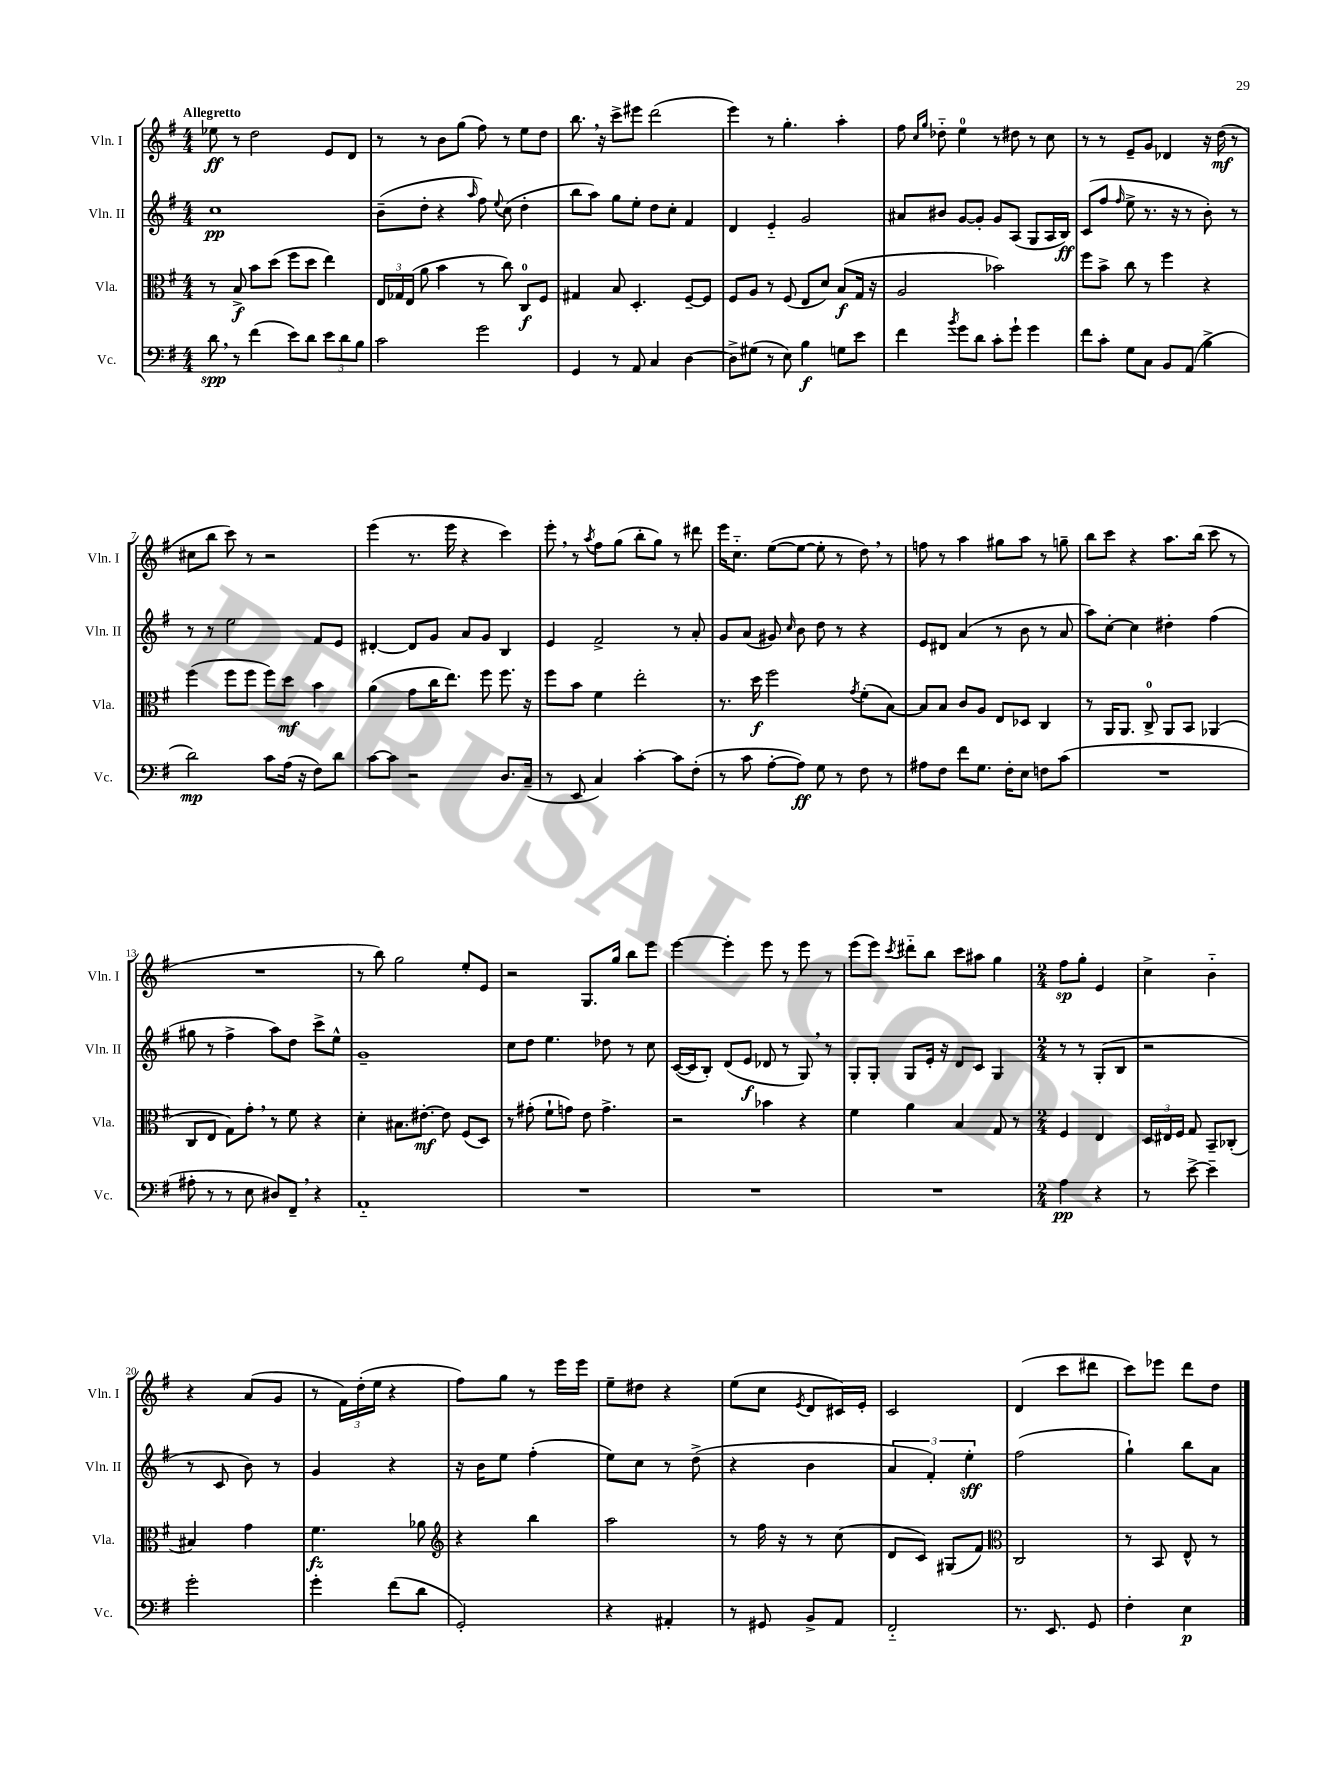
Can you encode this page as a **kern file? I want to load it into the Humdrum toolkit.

**kern	**dynam	**kern	**dynam	**kern	**dynam	**kern	**dynam
*part4	*part4	*part3	*part3	*part2	*part2	*part1	*part1
*staff4	*staff4	*staff3	*staff3	*staff2	*staff2	*staff1	*staff1
*I"Vc.	*	*I"Vla.	*	*I"Vln. II	*	*I"Vln. I	*
*I'Vc.	*	*I'Vla.	*	*I'Vln. II	*	*I'Vln. I	*
*clefF4	*	*clefC3	*	*clefG2	*	*clefG2	*
*k[f#]	*	*k[f#]	*	*k[f#]	*	*k[f#]	*
*M4/4	*	*M4/4	*	*M4/4	*	*M4/4	*
=1	=1	=1	=1	=1	=1	=1	=1
!	!	!	!	!	!	!LO:TX:a:B:t=Allegretto	!
8d,\	spp	8r	.	1cc	pp	8ee-X\	ff
8r	.	8B^/	f	.	.	8r	.
(4f#\	.	8b\L	.	.	.	2dd\	.
.	.	(8dd\J	.	.	.	.	.
8e\L)	.	8ff#\L	.	.	.	.	.
8d\J	.	8dd\J	.	.	.	.	.
12e\L	.	4ee\)	.	.	.	8e/L	.
12d\	.	.	.	.	.	.	.
.	.	.	.	.	.	8d/J	.
12B\J	.	.	.	.	.	.	.
=2	=2	=2	=2	=2	=2	=2	=2
2c\	.	24E/LL	.	(8b~\L	.	8r	.
.	.	24G-X/	.	.	.	.	.
.	.	(24E/JJ	.	.	.	.	.
.	.	8a\	.	8dd'\J	.	8r	.
.	.	4b\	.	4r	.	8b\L	.
.	.	.	.	.	.	(8gg\J	.
.	.	.	.	16qqaa/	.	.	.
2g\	.	8r	.	8ff#\)	.	8ff#\)	.
.	.	.	.	8qqee/	.	.	.
.	.	8cc\)	.	(8cc\	.	8r	.
.	.	8C/L	f	4dd'\	.	8ee\L	.
.	.	8F#/J	.	.	.	8dd\J	.
=3	=3	=3	=3	=3	=3	=3	=3
4GG/	.	4G#X/	.	8bb\L	.	8.bb,\	.
.	.	.	.	8aa\J)	.	.	.
.	.	.	.	.	.	16r	.
8r	.	8B/	.	8gg\L	.	8ccc^\L	.
8AA/	.	4.D'/	.	8ee'\J	.	8eee#X\J	.
4C/	.	.	.	8dd\L	.	(2ddd\	.
.	.	.	.	8cc'\J	.	.	.
[4D\	.	[8F#~/L	.	4f#/	.	.	.
.	.	8F#/J]	.	.	.	.	.
=4	=4	=4	=4	=4	=4	=4	=4
8D^\L]	.	8F#/L	.	4d/	.	4eee\)	.
(8G#X\J	.	8A/J	.	.	.	.	.
8r	.	8r	.	4e/	.	8r	.
8E\)	.	(8F#/	.	.	.	4.gg'\	.
4B\	f	8E/L	.	2g/	.	.	.
.	.	8d/J)	.	.	.	.	.
8Gn\L	.	(8B/L	f	.	.	4aa'\	.
8e\J	.	16G/Jk	.	.	.	.	.
.	.	16r	.	.	.	.	.
=5	=5	=5	=5	=5	=5	=5	=5
4f#\	.	2A/	.	8a#X/L	.	8ff#\	.
.	.	.	.	.	.	16qqcc/LL	.
.	.	.	.	.	.	16qqgg/JJ	.
.	.	.	.	8b#X/J	.	8dd-X\	.
8qb/	.	.	.	.	.	.	.
8g\L	.	.	.	[8g/L	.	4ee\	.
8d\J	.	.	.	8g'/J]	.	.	.
8c'\L	.	2b-X\)	.	8g/L	.	8r	.
8g`\J	.	.	.	(8A/J	.	8dd#X\	.
4g\	.	.	.	8G/L	.	8r	.
.	.	.	.	16A/L	.	8cc\	.
.	.	.	.	16B/JJ)	ff	.	.
=6	=6	=6	=6	=6	=6	=6	=6
8f#\L	.	8ff#\L	.	(8c/L	.	8r	.
8c'\J	.	8b^\J	.	8ff#/J	.	8r	.
.	.	.	.	16qqff#/	.	.	.
8G\L	.	8cc\	.	8ee^\	.	8e~/L	.
8C\J	.	8r	.	8.r	.	8g/J	.
8BB/L	.	4ff#\	.	.	.	4d-X/	.
.	.	.	.	16r	.	.	.
(8AA/J	.	.	.	8r	.	.	.
4B^\	.	4r	.	8b'\)	.	16r	.
.	.	.	.	.	.	(16dd\	mf
.	.	.	.	8r	.	8r	.
!!LO:LB:g=z
=7	=7	=7	=7	=7	=7	=7	=7
2d\)	mp	(4ff#\	.	8r	.	8cc#X\L	.
.	.	.	.	8r	.	8bb\J	.
.	.	8ff#\L	.	2ee\	.	8ccc\)	.
.	.	8ff#\J	.	.	.	8r	.
8c\L	.	8ff#\L)	.	.	.	2r	.
(16A\Jk	.	8dd\J	mf	.	.	.	.
16r	.	.	.	.	.	.	.
8F#\L)	.	4b\	.	8f#/L	.	.	.
8d\J	.	.	.	8e/J	.	.	.
=8	=8	=8	=8	=8	=8	=8	=8
[8c\L	.	(4a\	.	[4d#X'/	.	(4eee\	.
8c\J]	.	.	.	.	.	.	.
2r	.	8g\L	.	8d#/L]	.	8.r	.
.	.	16cc\K	.	8g/J	.	.	.
.	.	8.ee\J)	.	.	.	16eee\	.
.	.	.	.	8a/L	.	4r	.
.	.	8ff#\	.	8g/J	.	.	.
8.D/L	.	8.ff#\	.	4B/	.	4ccc\)	.
(16C~/Jk	.	16r	.	.	.	.	.
=9	=9	=9	=9	=9	=9	=9	=9
8r	.	8ff#\L	.	4e/	.	8eee',\	.
8EE/	.	8b\J	.	.	.	8r	.
.	.	.	.	.	.	8qaa/	.
4C/)	.	4f#\	.	2f#^/	.	8ff#\L	.
.	.	.	.	.	.	(8gg\J	.
[4c'\	.	2ee'\	.	.	.	8bb'\L	.
.	.	.	.	.	.	8gg\J)	.
8c\L]	.	.	.	8r	.	8r	.
(8F#'\J	.	.	.	8a'/	.	8ddd#X\	.
=10	=10	=10	=10	=10	=10	=10	=10
8r	.	8.r	.	8g/L	.	16eee\KL	.
.	.	.	.	.	.	8.cc\J	.
8c\	.	.	.	(8a/J	.	.	.
.	.	16dd\	f	.	.	.	.
[8A'\L	.	2ff#\	.	8g#X/)	.	([8ee\L	.
.	.	.	.	16qqcc/	.	.	.
8A\J])	ff	.	.	8b\	.	8ee\J_	.
8G\	.	.	.	8dd\	.	8ee'\]	.
8r	.	.	.	8r	.	8r	.
.	.	8qg/	.	.	.	.	.
8F#\	.	(8f#'\L	.	4r	.	8dd,\)	.
8r	.	[8B\J)	.	.	.	8r	.
=11	=11	=11	=11	=11	=11	=11	=11
8A#X\L	.	8B/L]	.	8e/L	.	8ffn\	.
8F#\J	.	8B/J	.	8d#X/J	.	8r	.
8f#\L	.	8c/L	.	(4a/	.	4aa\	.
8.G\J	.	8A/J	.	.	.	.	.
.	.	8E/L	.	8r	.	8gg#X\L	.
16F#'\KL	.	.	.	.	.	.	.
8E\J	.	8D-X/J	.	8b\	.	8aa\J	.
8Fn\L	.	4C/	.	8r	.	8r	.
(8c\J	.	.	.	8a/	.	8ggn~\	.
=12	=12	=12	=12	=12	=12	=12	=12
1r	.	8r	.	8aa\L)	.	8bb\L	.
.	.	16AA/KL	.	[8cc'\J	.	8ccc\J	.
.	.	8.AA/J	.	.	.	.	.
.	.	.	.	4cc\]	.	4r	.
.	.	8C^/	.	.	.	.	.
.	.	8AA/L	.	4dd#X'\	.	8.aa\L	.
.	.	8BB/J	.	.	.	.	.
.	.	.	.	.	.	(16bb\Jk	.
.	.	(4AA-X/	.	(4ff#\	.	8ccc\	.
.	.	.	.	.	.	8r	.
!!LO:LB:g=z
=13	=13	=13	=13	=13	=13	=13	=13
8A#X'\	.	8C/L	.	8gg#X\	.	1r	.
8r	.	8E/J	.	8r	.	.	.
8r	.	8G\L)	.	4ff#^\	.	.	.
8E\	.	8g',\J	.	.	.	.	.
8D#X/L)	.	8r	.	8aa\L)	.	.	.
8FF#~,/J	.	8f#\	.	8dd\J	.	.	.
4r	.	4r	.	8ccc^\L	.	.	.
.	.	.	.	8ee^^\J	.	.	.
=14	=14	=14	=14	=14	=14	=14	=14
1AA	.	4d'\	.	1g~	.	8r	.
.	.	.	.	.	.	8bb\)	.
.	.	8.B#X\L	.	.	.	2gg\	.
.	.	[8.e#X'\J	mf	.	.	.	.
.	.	8e#\]	.	.	.	.	.
.	.	(8F#/L	.	.	.	8ee'/L	.
.	.	8D/J)	.	.	.	8e/J	.
=15	=15	=15	=15	=15	=15	=15	=15
1r	.	8r	.	8cc\L	.	2r	.
.	.	(8g#X'\	.	8dd\J	.	.	.
.	.	8f#`\L	.	4.ee\	.	.	.
.	.	8gn\J)	.	.	.	.	.
.	.	8e\	.	.	.	8.G/L	.
.	.	4.g^\	.	8dd-X\	.	.	.
.	.	.	.	.	.	16gg/Jk	.
.	.	.	.	8r	.	8bb\L	.
.	.	.	.	8cc\	.	8eee\J	.
=16	=16	=16	=16	=16	=16	=16	=16
1r	.	2r	.	([16c/LL	.	[4eee\	.
.	.	.	.	16c/J]	.	.	.
.	.	.	.	8B'/J)	.	.	.
.	.	.	.	(8d/L	.	4eee'\]	.
.	.	.	.	8e/J	f	.	.
.	.	4b-X\	.	8d-X/	.	8eee\	.
.	.	.	.	8r	.	8r	.
.	.	4r	.	8G,/)	.	8eee\	.
.	.	.	.	8r	.	8r	.
=17	=17	=17	=17	=17	=17	=17	=17
1r	.	4f#\	.	8G'/L	.	(8eee\L	.
.	.	.	.	8G'/J	.	8eee\J)	.
.	.	.	.	.	.	8qccc/	.
.	.	4a\	.	8G/L	.	8ddd#X\L	.
.	.	.	.	16e'/Jk	.	8bb\J	.
.	.	.	.	16r	.	.	.
.	.	4B/	.	8d/L	.	8ccc\L	.
.	.	.	.	8c/J	.	8aa#X\J	.
.	.	8G/	.	4G/	.	4gg\	.
.	.	8r	.	.	.	.	.
=18	=18	=18	=18	=18	=18	=18	=18
*M2/4	*	*M2/4	*	*M2/4	*	*M2/4	*
4A\	pp	4F#/	.	8r	.	8ff#\L	sp
.	.	.	.	8r	.	8gg'\J	.
4r	.	4E/	.	(8G'/L	.	4e/	.
.	.	.	.	8B/J	.	.	.
=19	=19	=19	=19	=19	=19	=19	=19
8r	.	24D/LL	.	2r	.	4cc^\	.
.	.	24E#X/	.	.	.	.	.
.	.	24F#/JJ	.	.	.	.	.
[8e^\	.	8G/	.	.	.	.	.
4e~\]	.	8BB~/L	.	.	.	4b\	.
.	.	(8C-X'/J	.	.	.	.	.
!!LO:LB:g=z
=20	=20	=20	=20	=20	=20	=20	=20
2g'\	.	4B#X/)	.	8r	.	4r	.
.	.	.	.	8c/	.	.	.
.	.	4g\	.	8b\)	.	(8a/L	.
.	.	.	.	8r	.	8g/J	.
=21	=21	=21	=21	=21	=21	=21	=21
4g'\	.	4.f#\	fz	4g/	.	8r	.
.	.	.	.	.	.	24f#\LL)	.
.	.	.	.	.	.	(24dd'\	.
.	.	.	.	.	.	24ee\JJ	.
(8f#\L	.	.	.	4r	.	4r	.
8d\J	.	8a-X\	.	.	.	.	.
=22	=22	=22	=22	=22	=22	=22	=22
*	*	*clefG2	*	*	*	*	*
2GG'/)	.	4r	.	16r	.	8ff#\L)	.
.	.	.	.	16b\KL	.	.	.
.	.	.	.	8ee\J	.	8gg\J	.
.	.	4bb\	.	(4ff#'\	.	8r	.
.	.	.	.	.	.	16eee\LL	.
.	.	.	.	.	.	16eee\JJ	.
=23	=23	=23	=23	=23	=23	=23	=23
4r	.	2aa\	.	8ee\L)	.	8ee~\L	.
.	.	.	.	8cc\J	.	8dd#X\J	.
4AA#X'/	.	.	.	8r	.	4r	.
.	.	.	.	(8dd^\	.	.	.
=24	=24	=24	=24	=24	=24	=24	=24
8r	.	8r	.	4r	.	(8ee\L	.
8GG#X/	.	16ff#\	.	.	.	8cc\J	.
.	.	16r	.	.	.	.	.
.	.	.	.	.	.	8qe/	.
8BB^/L	.	8r	.	4b\	.	8d/L	.
8AA/J	.	(8cc\	.	.	.	16c#X/L)	.
.	.	.	.	.	.	16e'/JJ	.
=25	=25	=25	=25	=25	=25	=25	=25
2FF#/	.	8d/L	.	6a/	.	2c/	.
.	.	8c/J)	.	.	.	.	.
.	.	.	.	6f#'/)	.	.	.
.	.	(8G#X/L	.	.	.	.	.
.	.	.	.	6ee'\	sff	.	.
.	.	8f#/J)	.	.	.	.	.
=26	=26	=26	=26	=26	=26	=26	=26
*	*	*clefC3	*	*	*	*	*
8.r	.	2C/	.	(2ff#\	.	(4d/	.
8.EE/	.	.	.	.	.	.	.
.	.	.	.	.	.	8ccc\L	.
8GG/	.	.	.	.	.	8ddd#X\J	.
=27	=27	=27	=27	=27	=27	=27	=27
4F#'\	.	8r	.	4gg`\)	.	8ccc\L)	.
.	.	8BB/	.	.	.	8eee-X\J	.
4E\	p	8E^^/	.	8bb\L	.	8ddd\L	.
.	.	8r	.	8a\J	.	8dd\J	.
==	==	==	==	==	==	==	==
*-	*-	*-	*-	*-	*-	*-	*-
